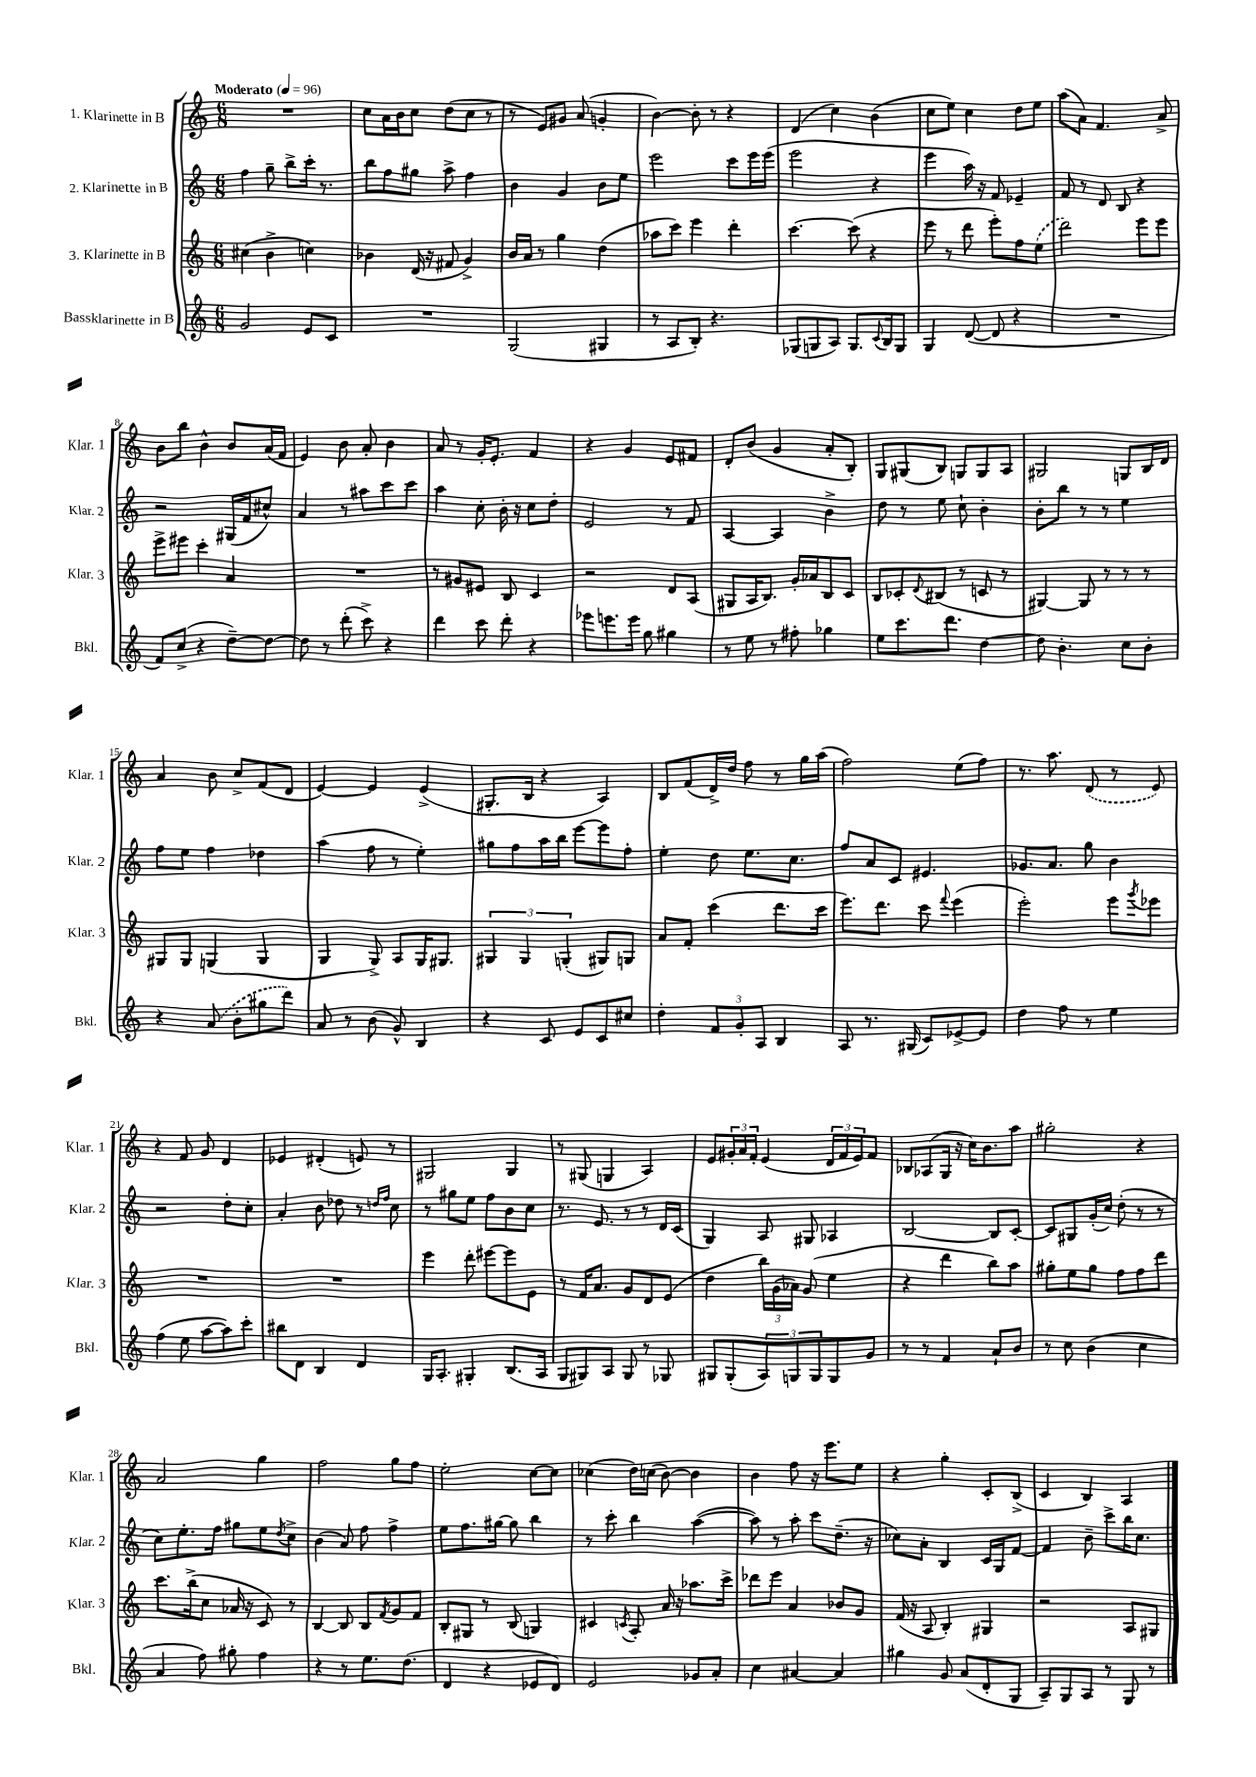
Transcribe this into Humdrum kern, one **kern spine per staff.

**kern	**kern	**kern	**kern
*staff4	*staff3	*staff2	*staff1
*clefG2	*clefG2	*clefG2	*clefG2
*k[]	*k[]	*k[]	*k[]
*M6/8	*M6/8	*M6/8	*M6/8
*MM96	*MM96	*MM96	*MM96
2g	(4cc#	4ff	2.r
.	4b^	8gg~	.
.	.	8bb^	.
8e	4cc)	16ccc'	.
.	.	8.r	.
8c	.	.	.
=	=	=	=
2.r	4b-	8bb	8cc
.	.	8ff	16a
.	.	.	16b
.	(16d	8gg#	8cc
.	16r	.	.
.	8f#	8aa^	(8dd
.	4g^)	4ff	8cc
.	.	.	8r
=	=	=	=
(2G	16b	4b	8r
.	16a	.	.
.	8r	.	8e)
.	4gg	4g	8g#
.	.	.	(8a
4G#	(4dd	8b	4g'
.	.	8ee	.
=	=	=	=
8r	8aa-	2eee	[4b)
8A	8ccc)	.	.
8B')	4eee	.	8b']
4.r	.	.	8r
.	4ddd'	8ccc	4r
.	.	16eee	.
.	.	(16eee	.
=	=	=	=
(8G-	[4.ccc	2eee	(4d
8G	.	.	.
8A)	.	.	4cc)
8.G	(8ccc]	.	.
.	4r	4r	(4b
8qqc	.	.	.
16B	.	.	.
8G	.	.	.
=	=	=	=
4G	8eee	4eee	8cc
.	8r	.	8ee)
([8d	8ddd	16aa)	4cc
.	.	16r	.
8d]	8eee')	8f	.
4r	8ff	4e-~	8dd
.	(8ee	.	8ee
=	=	=	=
2.r	2ddd)	8f	(8aa
.	.	8r	8a)
.	.	8d	4.f
.	.	8B	.
.	8eee	4r	.
.	8eee	.	8a^
=	=	=	=
8f)	8eee^	2r	8b
(8cc^	8eee#	.	8bb
4r	4ccc'	.	4b^^
[8dd~)	4a	(16G#	8b
.	.	16f	.
8dd_	.	8cc#^^)	(16a
.	.	.	16f
=	=	=	=
8dd]	2.r	4a	4e)
8r	.	.	.
(8ddd'	.	8r	8b
8ccc^)	.	8aa#	8a'
4r	.	8ccc	4b
.	.	8ccc	.
=	=	=	=
4ddd	8r	4aa	8a
.	8g#	.	8r
8ccc	8e#	8cc'	16g'
.	.	.	8.e'
8ddd'	8B	16b'	.
.	.	16r	.
4r	4c	8cc	4f
.	.	8dd'	.
=	=	=	=
8eee-	2r	2e	4r
8.eee	.	.	.
.	.	.	4g
16eee	.	.	.
8gg	.	.	.
4gg#	8d	8r	8e
.	(8A	8f	8f#
=	=	=	=
8r	8G#	[4A	8d'
8ee	16A	.	(8b
.	8.B)	.	.
8r	.	4A]	4g
8ff#'	16g'	.	.
.	16a-	.	.
4gg-	8B	4b^	8a'
.	8c	.	8B')
=	=	=	=
8ee	8B	8dd	8G
8.ccc	8c-'	8r	(8G#
.	8qqd	.	.
.	(8B#	8ee	8B)
8.ddd	.	.	.
.	8r	8cc`	8G
[4dd	8c	4b'	8G
.	8r	.	8A
=	=	=	=
8dd]	[4G#)	8b'	2G#
4.b'	.	8bb	.
.	8G#]	8r	.
.	8r	8r	.
8cc	8r	4ee	8G
8b'	8r	.	16B
.	.	.	16d
=	=	=	=
4r	8G#	8ff	4a
.	8G#	8ee	.
(8a	(4G	4ff	8b
8b'	.	.	8cc^
8gg#	4G	4dd-	(8f
8ddd)	.	.	8d
=	=	=	=
8a	4G	(4aa	[4e)
8r	.	.	.
(8b	8G^)	8ff	4e]
8g^^)	8A	8r	.
4B	16G	4ee')	(4e^
.	8.G#	.	.
=	=	=	=
4r	6G#	8gg#	8.G#'
.	.	8ff	.
.	6G#	.	.
.	.	.	16B
8c	.	16aa	4r
.	.	16bb	.
.	(6G'	.	.
8e	.	[8eee	.
8c	8G#)	8eee]	4A)
8cc#	8G	8ff'	.
=	=	=	=
4dd'	8a	4ee'	8B
.	8f'	.	(8f
12f	(4ccc	8dd	16d^)
.	.	.	16dd
12g'	.	.	.
.	.	8.ee	8ff
12A	.	.	.
4B	8.ddd	.	8r
.	.	8.cc	.
.	.	.	16gg
.	16ccc	.	(16aa
=	=	=	=
8A	8.eee)	8ff	2ff)
8.r	.	8a	.
.	8.ddd	.	.
.	.	8c	.
(16G#	.	.	.
8c)	8ccc	4.e#	.
.	8qqfff	.	.
[8e-^	(4eee	.	(8ee
8e-]	.	.	8ff)
=	=	=	=
4dd	2eee')	8.g-	8.r
.	.	8.a	8.aa
8ff	.	.	.
8r	.	8gg	(8d
4ee	8eee	4b	8r
.	8qggg	.	.
.	8eee-	.	8e)
=	=	=	=
(4ff	2.r	2r	4r
8ee	.	.	8f
[8aa	.	.	8g
8aa])	.	8dd'	4d
8ccc'	.	8cc'	.
=	=	=	=
8bb#	2.r	4a'	4e-
8d	.	.	.
4B	.	8b	(4d#'
.	.	8dd-	.
4d	.	8r	8e)
.	.	16qqdd	.
.	.	16qqff	.
.	.	8cc	8r
=	=	=	=
16G	4eee	8r	2G#
8.A'	.	.	.
.	.	8gg#	.
4G#'	8ddd'	8ee	.
.	[8eee#	8ff	.
(8.B	8eee#]	8b	4G#
.	8e	8cc	.
16A	.	.	.
=	=	=	=
8G	8r	8.r	8r
8G#)	16f	.	(8G#
.	8.a	8.e	.
8A	.	.	4G
8G#	8g	8r	.
8r	8d	8r	4A)
8G-	(8e	16d	.
.	.	(16c	.
=	=	=	=
8G#	4dd	4G)	8e
(8G#'	.	.	24g#'
.	.	.	24a
.	.	.	24f'
12A)	24bb)	8A	(4e
.	(24g	.	.
12G	24a-)	.	.
.	(8g	8G#	.
12G	.	.	.
8G	4ee	4A-	24d
.	.	.	24f
.	.	.	24e)
8g	.	.	8f
=	=	=	=
8r	4r	[2B	8B-
8r	.	.	(8A-
4f	4ddd	.	16G
.	.	.	16r
.	.	.	16cc)
.	.	.	8.b
8a`	8bb)	8B]	.
8b	8aa	[8c'	8aa
=	=	=	=
8r	8gg#'	8c]	2gg#'
8cc	8ee	8G#	.
(4b	8gg#	(16g'	.
.	.	16cc)	.
.	8ff	(8dd'	.
4cc	8ff	8r	4r
.	8ddd	8r	.
=	=	=	=
4a	8.ccc	8cc)	2a
.	.	8.ee'	.
.	(16bb^	.	.
8ff)	8cc	.	.
.	.	16ff	.
8gg#'	16a-	8gg#	.
.	16r	.	.
4ff	8c)	8ee	4gg
.	.	8qdd	.
.	8r	8cc^	.
=	=	=	=
4r	[4B	(4b	2ff
8r	8B]	8a)	.
8.ee	8B	8ff	.
.	8qf	.	.
.	8g	4ff^	8gg
(8.dd	.	.	.
.	8f	.	8ff
=	=	=	=
4d	8B'	8ee	2ee'
.	8G#	8.ff	.
4r	8r	.	.
.	.	[16gg#	.
.	(8B	8gg#]	.
8e-	4G)	4bb	[8cc
8d)	.	.	8cc]
=	=	=	=
2e	4c#	8r	(4cc-
.	.	8ccc'	.
.	8qc	.	.
.	8A'	4bb	16dd)
.	.	.	(16cc
.	16a	.	[8b)
.	16r	.	.
8g-	8.aa-	([4aa	4b]
8a'	.	.	.
.	16ccc^	.	.
=	=	=	=
4cc	8ddd-	8aa])	4b
.	8eee	8r	.
[4a#	4a	8aa'	8ff
.	.	8ccc	16r
.	.	.	8.eee
4a#]	8b-	(8.dd~	.
.	8g	.	8ee
.	.	16r	.
=	=	=	=
4gg#	(16f	8cc-)	4r
.	16r	.	.
.	8A	8a'	.
8g	4B')	4B	4gg'
(8a	.	.	.
8d'	4G#	16c	8c'
.	.	16G	.
8G	.	[8f	(8B^
=	=	=	=
8A~)	2r	4f]	4c
8G	.	.	.
8A	.	8b~	4B)
8r	.	8ccc^	.
8G	8A	16bb	4A
.	.	8.cc	.
8r	8G#	.	.
==	==	==	==
*-	*-	*-	*-
